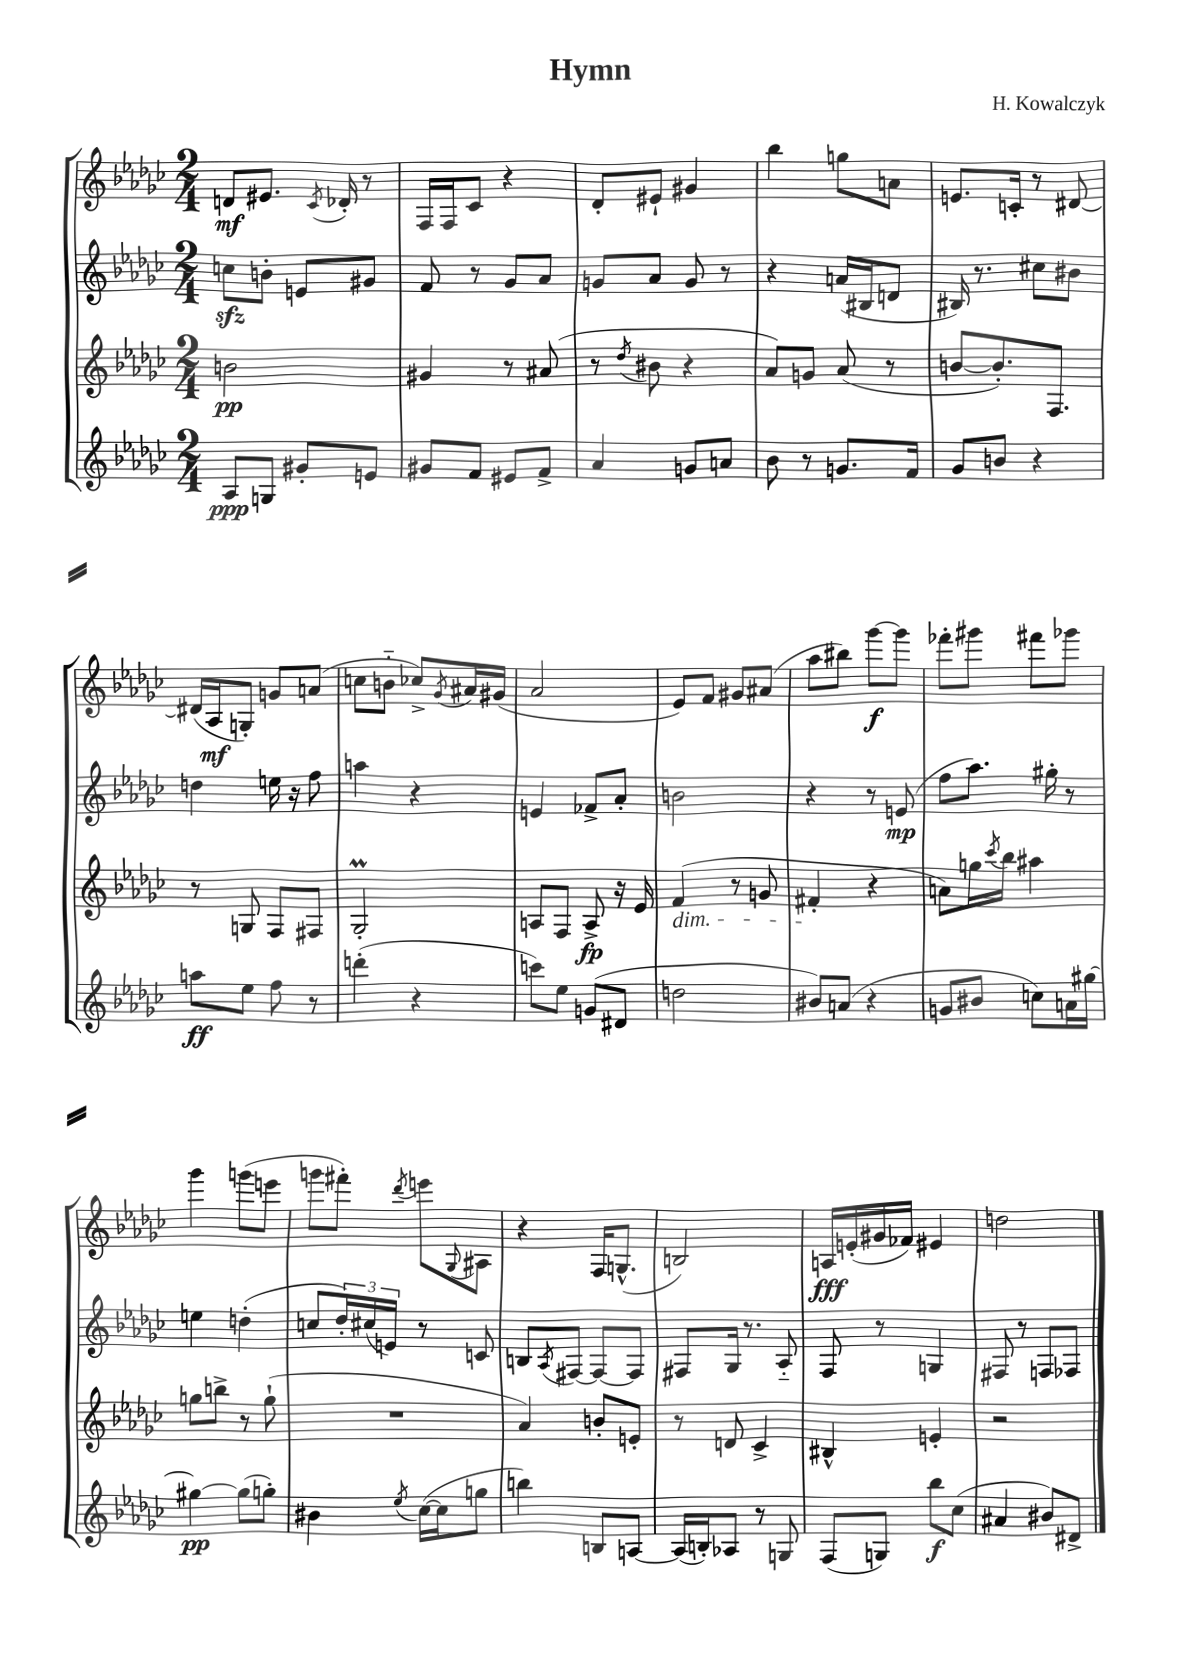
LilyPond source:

\header { title = "Hymn" composer = "H. Kowalczyk" }
<<
\new StaffGroup <<
\new Staff = "s0" {
    \clef treble \key ges \major \numericTimeSignature \time 2/4
    d'8\mf eis'8. \acciaccatura { ces'8 } des'16-. r8 |
    f16 f16 ces'8 r4 |
    des'8-. eis'8-! gis'4 |
    bes''4 g''8 a'8 |
    e'8. c'16-. r8 dis'8~ |
    dis'16( aes16\mf g8-.) g'8 a'8( |
    c''8 b'8-_ ces''8->) \acciaccatura { ges'8 } ais'16 gis'16( |
    aes'2 |
    ees'8) f'8 gis'8 ais'8( |
    aes''8 bis''8) ges'''8~\f ges'''8 |
    fes'''8-. gis'''8 fis'''8 ges'''8 |
    ges'''4 g'''8( e'''8 |
    g'''8 fis'''8-.) \acciaccatura { des'''8 } e'''8 \appoggiatura { ges8 } ais8 |
    r4 f16 g8.-^( |
    b2) |
    a16\fff e'16-.( gis'16 fes'16) eis'4 |
    d''2 \bar "|." |
}
\new Staff = "s1" {
    \clef treble \key ges \major \numericTimeSignature \time 2/4
    c''8\sfz b'8-. e'8 gis'8 |
    f'8 r8 ges'8 aes'8 |
    g'8 aes'8 g'8 r8 |
    r4 a'16( bis16 d'8 |
    bis16) r8. cis''8 bis'8 |
    d''4 e''16 r16 f''8 |
    a''4 r4 |
    e'4 fes'8-> aes'8-. |
    b'2 |
    r4 r8 e'8\mp( |
    f''8 aes''8.) gis''16-. r8 |
    e''4 d''4-.( |
    c''8 \tuplet 3/2 { des''16-.) cis''16( e'16) } r8 c'8 |
    b8 \acciaccatura { aes8 } fis8~ fis8~ fis8 |
    fis8 ges16 r8. aes8-_ |
    f8 r8 g4 |
    fis8 r8 f8 fes8 \bar "|." |
}
\new Staff = "s2" {
    \clef treble \key ges \major \numericTimeSignature \time 2/4
    b'2\pp |
    gis'4 r8 ais'8( |
    r8 \acciaccatura { des''8 } bis'8 r4 |
    aes'8) g'8 aes'8( r8 |
    b'8~ b'8.-.) f8. |
    r8 g8 f8 fis8 |
    ges2-.\prall |
    a8 f8 a8->\fp r16 ees'16 |
    f'4\dim( r8 g'8 |
    fis'4-.\! r4 |
    a'8) g''16 \acciaccatura { ces'''8 } bes''16 ais''4 |
    g''8 b''8-> r8 g''8-!( |
    R2 |
    aes'4) b'8-. e'8-. |
    r8 d'8 ces'4-> |
    bis4-^ e'4-. |
    r2 \bar "|." |
}
\new Staff = "s3" {
    \clef treble \key ges \major \numericTimeSignature \time 2/4
    aes8\ppp g8 gis'8-. e'8 |
    gis'8 f'8 eis'8 f'8-> |
    aes'4 g'8 a'8 |
    bes'8 r8 g'8. f'16 |
    ges'8 b'8 r4 |
    a''8\ff ees''8 f''8 r8 |
    d'''4-.( r4 |
    c'''8) ees''8 g'8( dis'8 |
    d''2 |
    bis'8) a'8( r4 |
    g'8 bis'8 c''8) a'16 gis''16~ |
    gis''4~\pp gis''8( g''8-.) |
    bis'4 \acciaccatura { ees''8 } ces''16~( ces''16 g''8 |
    b''4) b8 a8~ |
    a16( b16-.) aes8 r8 g8 |
    f8( g8) bes''8\f ces''8( |
    ais'4 bis'8) dis'8-> \bar "|." |
}
>>
>>
\layout { \context { \Score \remove "Bar_number_engraver" } }
